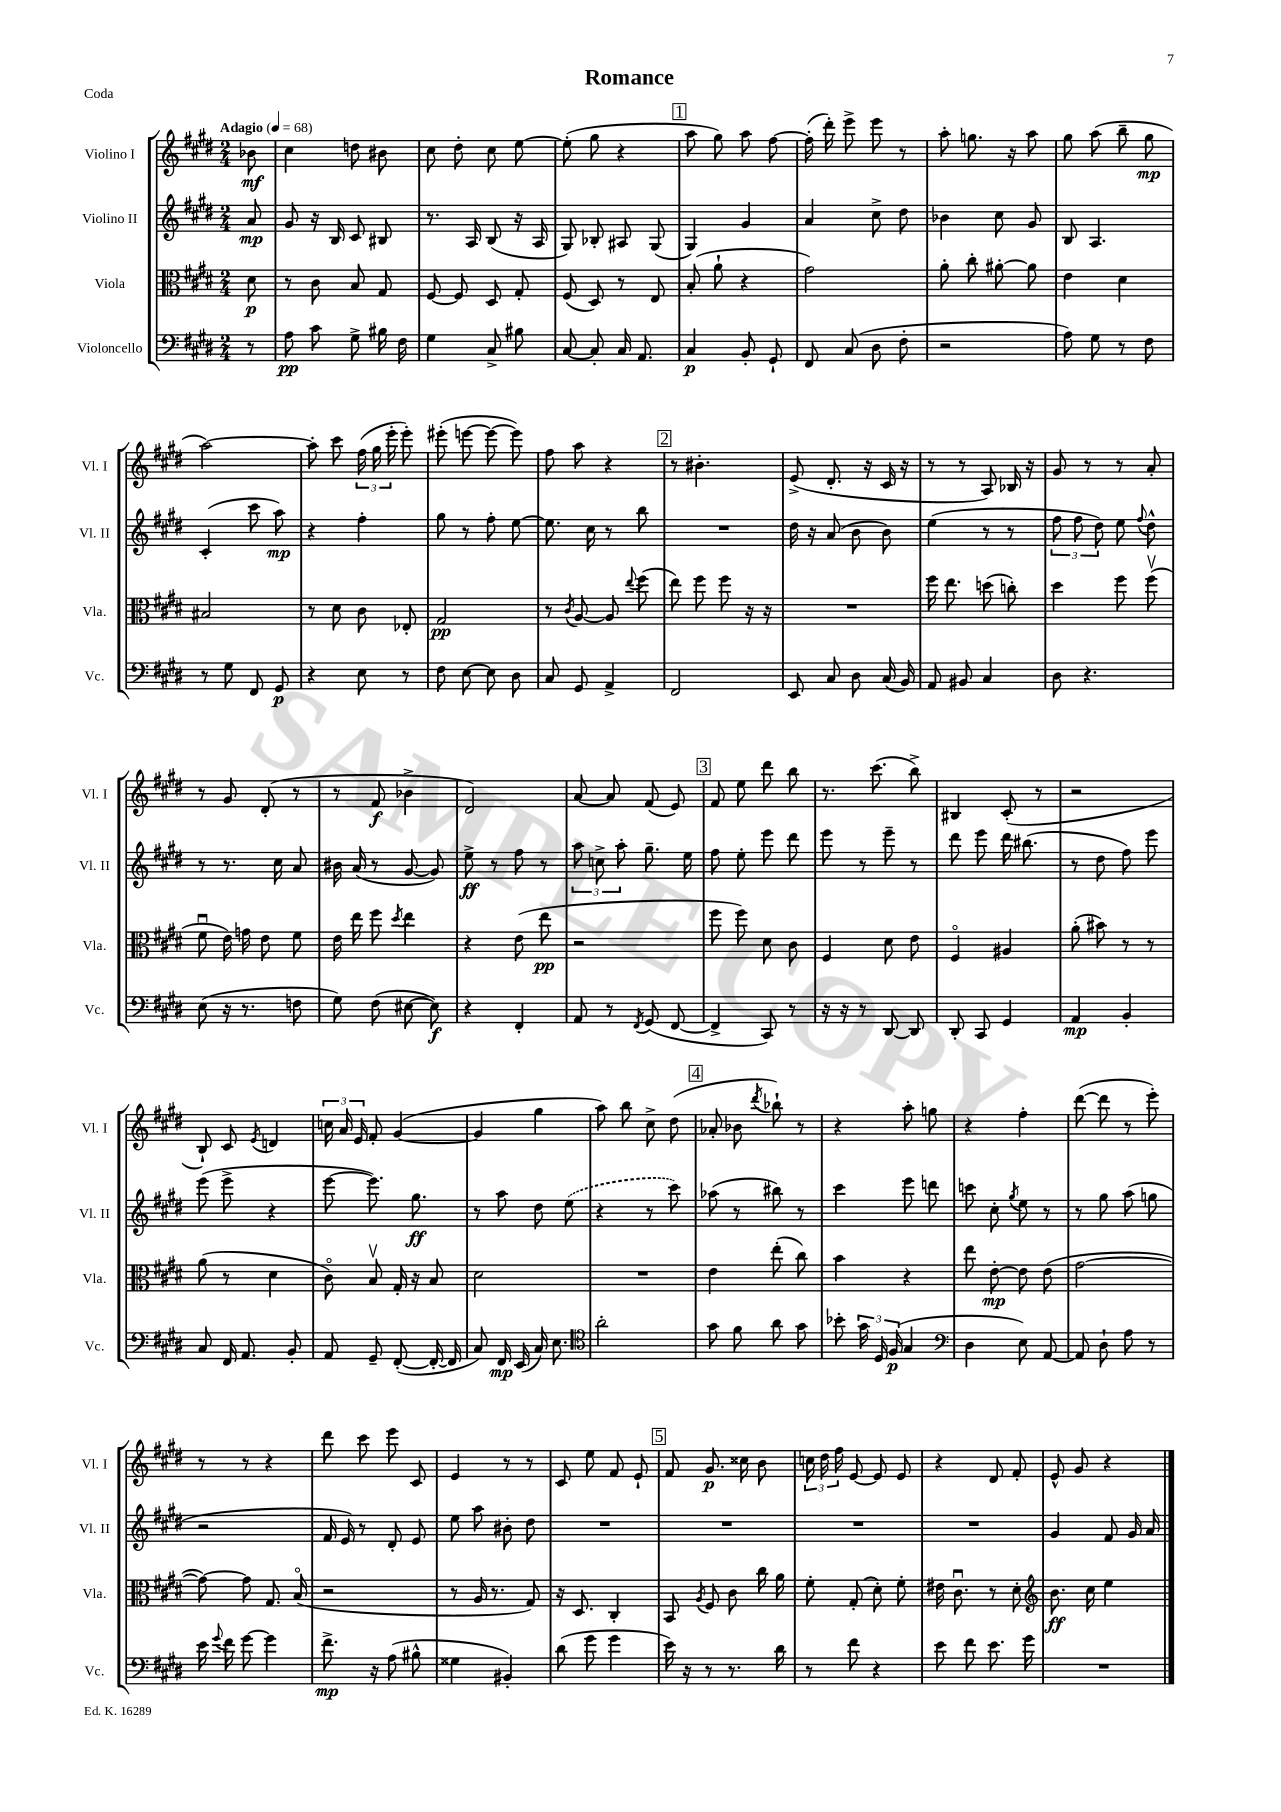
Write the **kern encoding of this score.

**kern	**kern	**kern	**kern
*staff4	*staff3	*staff2	*staff1
*clefF4	*clefC3	*clefG2	*clefG2
*k[f#c#g#d#]	*k[f#c#g#d#]	*k[f#c#g#d#]	*k[f#c#g#d#]
*M2/4	*M2/4	*M2/4	*M2/4
*MM68	*MM68	*MM68	*MM68
8r	8d#	8a	8b-
=	=	=	=
8A	8r	8g#	4cc#
8c#	8c#	16r	.
.	.	16B	.
8G#^	8B	8c#	8dd
16B#	8G#	8B#	8b#
16F#	.	.	.
=	=	=	=
4G#	[8F#	8.r	8cc#
.	8F#]	.	8dd#'
.	.	16A	.
8C#^	8D#	(8B	8cc#
8B#	8G#'	16r	[8ee
.	.	16A	.
=	=	=	=
[8C#	(8F#	8G#)	(8ee']
8C#']	8D#)	8B-'	8gg#
16C#	8r	8A#	4r
8.AA	.	.	.
.	8E	(8G#	.
=	=	=	=
4C#	(8B'	4G#)	8aa
.	8a`	.	8gg#)
8BB'	4r	4g#	8aa
8GG#`	.	.	[8ff#
=	=	=	=
8FF#	2g#)	4a	(16ff#']
.	.	.	16ddd#')
(8C#	.	.	8eee^
8D#	.	8cc#^	8eee
8F#'	.	8dd#	8r
=	=	=	=
2r	8a'	4b-	8aa'
.	8cc#'	.	8.gg
.	[8a#'	8cc#	.
.	.	.	16r
.	8a#]	8g#	8aa
=	=	=	=
8A)	4e	8B	8gg#
8G#	.	4.A	(8aa
8r	4d#	.	8bb~
8F#	.	.	8gg#
=	=	=	=
8r	2B#	(4c#'	[2aa)
8G#	.	.	.
8FF#	.	8ccc#	.
8GG#	.	8aa)	.
=	=	=	=
4r	8r	4r	8aa']
.	8d#	.	8ccc#
8E	8c#	4ff#'	(24ff#
.	.	.	24gg#
.	.	.	24eee'
8r	8E-'	.	8eee')
=	=	=	=
8F#	2G#	8gg#	(8eee#'
[8E	.	8r	[8eee
8E]	.	8ff#'	8eee_
8D#	.	[8ee	8eee])
=	=	=	=
8C#	8r	8.ee]	8ff#
.	8qc#	.	.
8GG#	[8A	.	8aa
.	.	16cc#	.
4AA^	8A]	8r	4r
.	8qqee	.	.
.	(8ff#	8bb	.
=	=	=	=
2FF#	8ee)	2r	8r
.	8ff#	.	4.b#'
.	8ff#	.	.
.	16r	.	.
.	16r	.	.
=	=	=	=
8EE	2r	16dd#	(8e^
.	.	16r	.
8C#	.	(8a	8.d#'
8D#	.	8b	.
.	.	.	16r
(16C#	.	8b)	16c#
16BB)	.	.	16r
=	=	=	=
8AA	16ff#	(4ee	8r
.	8.ee	.	.
8BB#	.	.	8r
4C#	(8dd	8r	8A)
.	8cc')	8r	16B-
.	.	.	16r
=	=	=	=
8D#	4dd#	12ff#	8g#
.	.	12ff#	.
4.r	.	.	8r
.	.	12dd#)	.
.	8ff#	8ee	8r
.	.	8qqff#	.
.	(8ff#v	8dd#^^	8a'
=	=	=	=
(8E	8f#u	8r	8r
16r	16e)	8.r	8g#
8.r	16g	.	.
.	8e	.	(8d#'
.	.	16cc#	.
8F	8f#	8a	8r
=	=	=	=
8G#)	16e	16b#	8r
.	16ee	(16a	.
(8F#	8ff#	8r	8f#
.	8qdd#	.	.
[8E#	4ee	[8g#	4b-^
8E#])	.	8g#])	.
=	=	=	=
4r	4r	8ee^	2d#)
.	.	8r	.
4FF#'	(8e	8ff#	.
.	8ee	8r	.
=	=	=	=
8AA	2r	12aa	[8a
.	.	12cc^	.
8r	.	.	8a]
.	.	12aa'	.
8qFF#	.	.	.
(8GG#	.	8.gg#~	(8f#
[8FF#	.	.	8e)
.	.	16ee	.
=	=	=	=
4FF#^]	8ff#	8ff#	8f#
.	8ff#)	8ee'	8ee
8CC#)	8d#	8eee	8ddd#
8r	8c#	8ddd#	8bb
=	=	=	=
16r	4F#	8eee	8.r
16r	.	.	.
8r	.	8r	.
.	.	.	(8.ccc#
[8DD#	8d#	8eee~	.
8DD#]	8e	8r	8bb^)
=	=	=	=
8DD#'	4F#o	8ddd#	4B#
8CC#	.	8eee	.
4GG#	4A#	16ddd#	(8c#'
.	.	(8.bb#	.
.	.	.	8r
=	=	=	=
4AA	(8a'	8r	2r
.	8b#)	8dd#	.
4BB'	8r	8ff#)	.
.	8r	8eee	.
=	=	=	=
8C#	(8a	(8eee	8B`)
16FF#	8r	8eee^	8c#
8.AA	.	.	.
.	.	.	8qe
.	4d#	4r	4d
8BB'	.	.	.
=	=	=	=
8AA	8c#o)	[8eee	24cc
.	.	.	24a
.	.	.	24e
8GG#~	8Bv	8.eee])	8f#'
([8FF#'	16G#'	.	([4g#
.	16r	8.gg#	.
16FF#'_	8B	.	.
16FF#]	.	.	.
=	=	=	=
8C#)	2d#	8r	4g#]
16FF#	.	8aa	.
(16EE	.	.	.
16C#)	.	8dd#	4gg#
8.E	.	.	.
.	.	(8ee	.
=	=	=	=
*clefC4	*	*	*
2a'	2r	4r	8aa)
.	.	.	8bb
.	.	8r	8cc#^
.	.	8ccc#)	(8dd#
=	=	=	=
8g#	4e	(8aa-	8a-'
8f#	.	8r	8b-
.	.	.	8qddd#
8a	(8ee'	8bb#)	8bb-`)
8g#	8cc#)	8r	8r
=	=	=	=
8b-'	4b	4ccc#	4r
24g#	.	.	.
24D#	.	.	.
(24F#	.	.	.
4G#	4r	8eee	8aa'
.	.	8ddd	8gg
=	=	=	=
*clefF4	*	*	*
4D#	8ee	8ccc	4r
.	[8e'	8cc#'	.
.	.	8qgg#	.
8E)	8e]	8ee	4ff#'
[8AA	(8e	8r	.
=	=	=	=
8AA]	[2g#	8r	([8ddd#
8D#`	.	8gg#	8ddd#]
8A	.	(8aa	8r
8r	.	8gg	8eee')
=	=	=	=
16e	8g#_)	2r	8r
8qqg#	.	.	.
16f#	.	.	.
[8g#	8g#]	.	8r
4g#]	8.G#	.	4r
.	(16Bo	.	.
=	=	=	=
8.f#^	2r	16f#	8ddd#
.	.	16e)	.
.	.	8r	8ccc#
16r	.	.	.
(8A	.	8d#'	8eee
8B#^^	.	8e	8c#
=	=	=	=
4G##	8r	8ee	4e
.	16A	8aa	.
.	8.r	.	.
4BB#')	.	8b#'	8r
.	8G#)	8dd#	8r
=	=	=	=
(8d#	16r	2r	8c#
.	8.D#	.	.
8g#	.	.	8ee
4g#	4C#'	.	8f#
.	.	.	8e`
=	=	=	=
16e)	8BB	2r	8f#
16r	.	.	.
.	8qA	.	.
8r	8F#	.	8.g#
8.r	8c#	.	.
.	.	.	16cc##
.	16cc#	.	8b
16d#	16a	.	.
=	=	=	=
8r	8f#'	2r	24cc
.	.	.	24dd#
.	.	.	24ff#
8f#	(8G#'	.	[8e
4r	8d#')	.	8e]
.	8f#'	.	8e
=	=	=	=
8e	16e#	2r	4r
.	8.c#u	.	.
8f#	.	.	.
8.e	8r	.	8d#
.	8d#'	.	8f#'
16g#	.	.	.
=	=	=	=
*	*clefG2	*	*
2r	8.b	4g#	8e^^
.	.	.	8g#
.	16cc#	.	.
.	4ee	8f#	4r
.	.	16g#	.
.	.	16a	.
==	==	==	==
*-	*-	*-	*-
